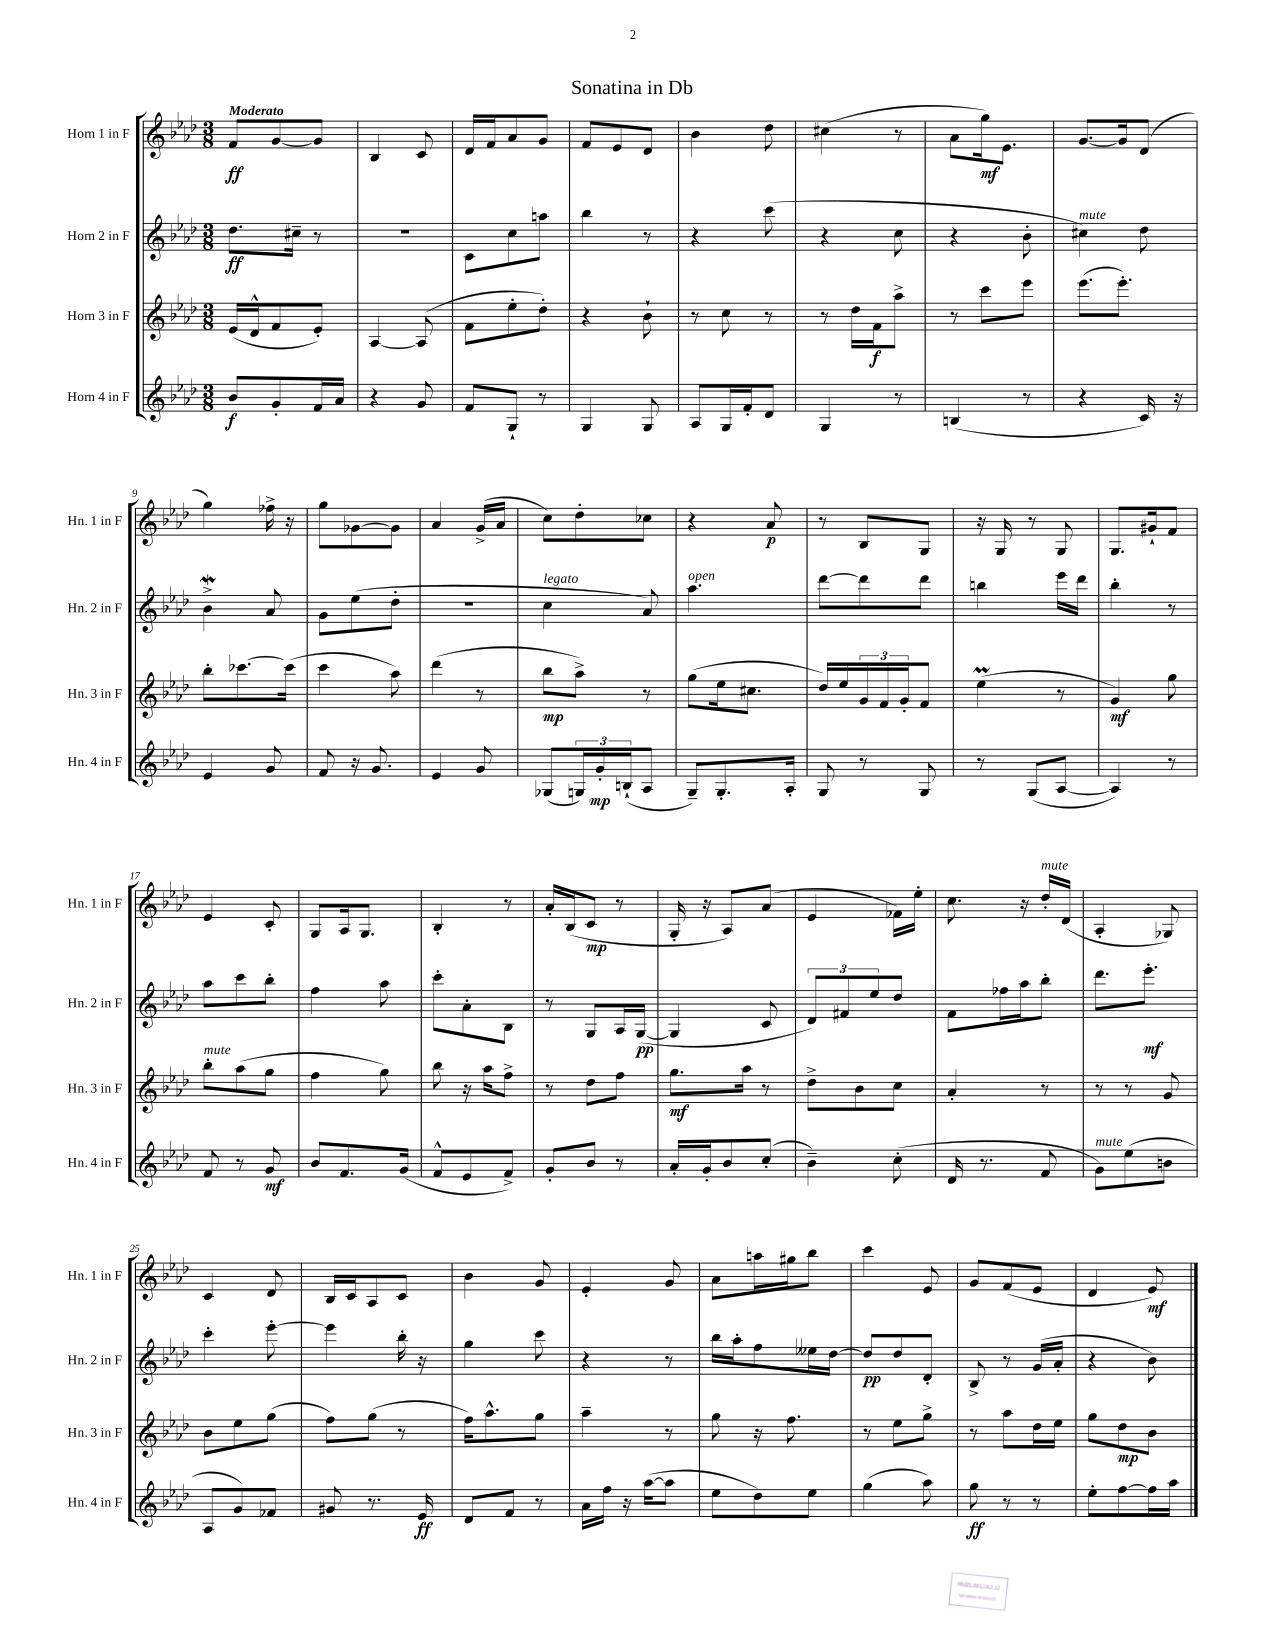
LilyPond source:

\header { title = "Sonatina in Db" }
<<
\new StaffGroup <<
\new Staff = "s0" \with { instrumentName = "Horn 1 in F" shortInstrumentName = "Hn. 1 in F" } {
    \clef treble \key aes \major \numericTimeSignature \time 3/8 \tempo "Moderato"
    f'8\ff g'8~ g'8 |
    bes4 c'8 |
    des'16 f'16 aes'8 g'8 |
    f'8 ees'8 des'8 |
    bes'4 des''8 |
    cis''4( r8 |
    aes'8 g''16\mf) ees'8. |
    g'8.~ g'16 des'8( |
    g''4) fes''16-> r16 |
    g''8 ges'8~ ges'8 |
    aes'4 g'16->( aes'16 |
    c''8) des''8-. ces''8 |
    r4 aes'8\p |
    r8 bes8 g8 |
    r16 g16 r8 g8 |
    g8. gis'16-! f'8 |
    ees'4 c'8-. |
    g8 aes16 g8. |
    bes4-. r8 |
    aes'16-. bes16( c'8\mp r8 |
    g16-. r16 aes8) aes'8( |
    ees'4 fes'16) ees''16-. |
    c''8. r16 des''16-.^\markup { \italic "mute" } des'16( |
    aes4-. ges8) |
    c'4 des'8 |
    bes16 c'16 aes8 c'8 |
    bes'4 g'8 |
    ees'4-. g'8 |
    aes'8 a''16 gis''16 bes''8 |
    c'''4 ees'8 |
    g'8 f'8( ees'8 |
    des'4 ees'8\mf) \bar "|." |
}
\new Staff = "s1" \with { instrumentName = "Horn 2 in F" shortInstrumentName = "Hn. 2 in F" } {
    \clef treble \key aes \major \numericTimeSignature \time 3/8
    des''8.\ff cis''16-- r8 |
    R4. |
    c'8 c''8 a''8 |
    bes''4 r8 |
    r4 c'''8( |
    r4 c''8 |
    r4 bes'8-. |
    cis''4^\markup { \italic "mute" }) des''8 |
    bes'4->\mordent aes'8 |
    g'8 ees''8( des''8-. |
    R4. |
    c''4^\markup { \italic "legato" } aes'8) |
    aes''4.^\markup { \italic "open" } |
    des'''8~ des'''8 des'''8 |
    b''4 ees'''16 des'''16 |
    bes''4-. r8 |
    aes''8 c'''8 bes''8-. |
    f''4 aes''8 |
    c'''8-. aes'8-. bes8 |
    r8 g8 aes16 g16~\pp( |
    g4 c'8 |
    \tuplet 3/2 { des'8) fis'8 ees''8 } des''8 |
    f'8 fes''16 aes''16 bes''8-. |
    des'''8. ees'''8.-.\mf |
    c'''4-. ees'''8~-. |
    ees'''4 bes''16-. r16 |
    g''4 c'''8 |
    r4 r8 |
    bes''16 aes''16-. f''8 eeses''16 des''16~ |
    des''8\pp des''8 des'8-. |
    bes8-> r8 g'16( aes'16-. |
    r4 bes'8) \bar "|." |
}
\new Staff = "s2" \with { instrumentName = "Horn 3 in F" shortInstrumentName = "Hn. 3 in F" } {
    \clef treble \key aes \major \numericTimeSignature \time 3/8
    ees'16( des'16-^ f'8 ees'8-.) |
    aes4~ aes8( |
    f'8 ees''8-. des''8-.) |
    r4 bes'8-! |
    r8 c''8 r8 |
    r8 des''16 f'16\f aes''8-> |
    r8 c'''8 ees'''8 |
    ees'''8.( ees'''8.-.) |
    bes''8-. ces'''8.~ ces'''16( |
    c'''4 aes''8) |
    des'''4( r8 |
    bes''8\mp aes''8->) r8 |
    g''8( ees''16 cis''8. |
    des''16) ees''16 \tuplet 3/2 { g'16 f'16 g'16-. } f'8 |
    ees''4\prall( r8 |
    g'4\mf) g''8 |
    bes''8-.^\markup { \italic "mute" } aes''8( g''8 |
    f''4 g''8) |
    bes''8 r16 aes''16 f''8-> |
    r8 des''8 f''8 |
    g''8.\mf aes''16 r8 |
    des''8-> bes'8 c''8 |
    aes'4-. r8 |
    r8 r8 g'8 |
    bes'8 ees''8 g''8( |
    f''8) g''8( r8 |
    f''16) aes''8.-^ g''8 |
    aes''4-- r8 |
    g''8 r16 f''8. |
    r8 ees''8 g''8-> |
    r8 aes''8 des''16 ees''16 |
    g''8 des''8\mp bes'8 \bar "|." |
}
\new Staff = "s3" \with { instrumentName = "Horn 4 in F" shortInstrumentName = "Hn. 4 in F" } {
    \clef treble \key aes \major \numericTimeSignature \time 3/8
    bes'8\f g'8-. f'16 aes'16 |
    r4 g'8 |
    f'8 g8-! r8 |
    g4 g8 |
    aes8 g16 f'16-. des'8 |
    g4 r8 |
    b4( r8 |
    r4 c'16) r16 |
    ees'4 g'8 |
    f'8 r16 g'8. |
    ees'4 g'8 |
    ges8( \tuplet 3/2 { g16) g'16-.\mp b16-!( } aes8 |
    g8--) g8.-. aes16-. |
    g8 r8 g8 |
    r8 g8( aes8~ |
    aes4) r8 |
    f'8 r8 g'8\mf |
    bes'8 f'8. g'16( |
    f'8-^ ees'8 f'8->) |
    g'8-. bes'8 r8 |
    aes'16-. g'16-. bes'8 c''8-.( |
    bes'4--) c''8-.( |
    des'16 r8. f'8 |
    g'8^\markup { \italic "mute" }) ees''8( b'8 |
    aes8 g'8) fes'8 |
    gis'8 r8. ees'16\ff |
    des'8 f'8 r8 |
    aes'16 f''16 r16 aes''16~( aes''8 |
    ees''8 des''8) ees''8 |
    g''4( aes''8) |
    g''8\ff r8 r8 |
    ees''8-. f''8~ f''16 aes''16 \bar "|." |
}
>>
>>
